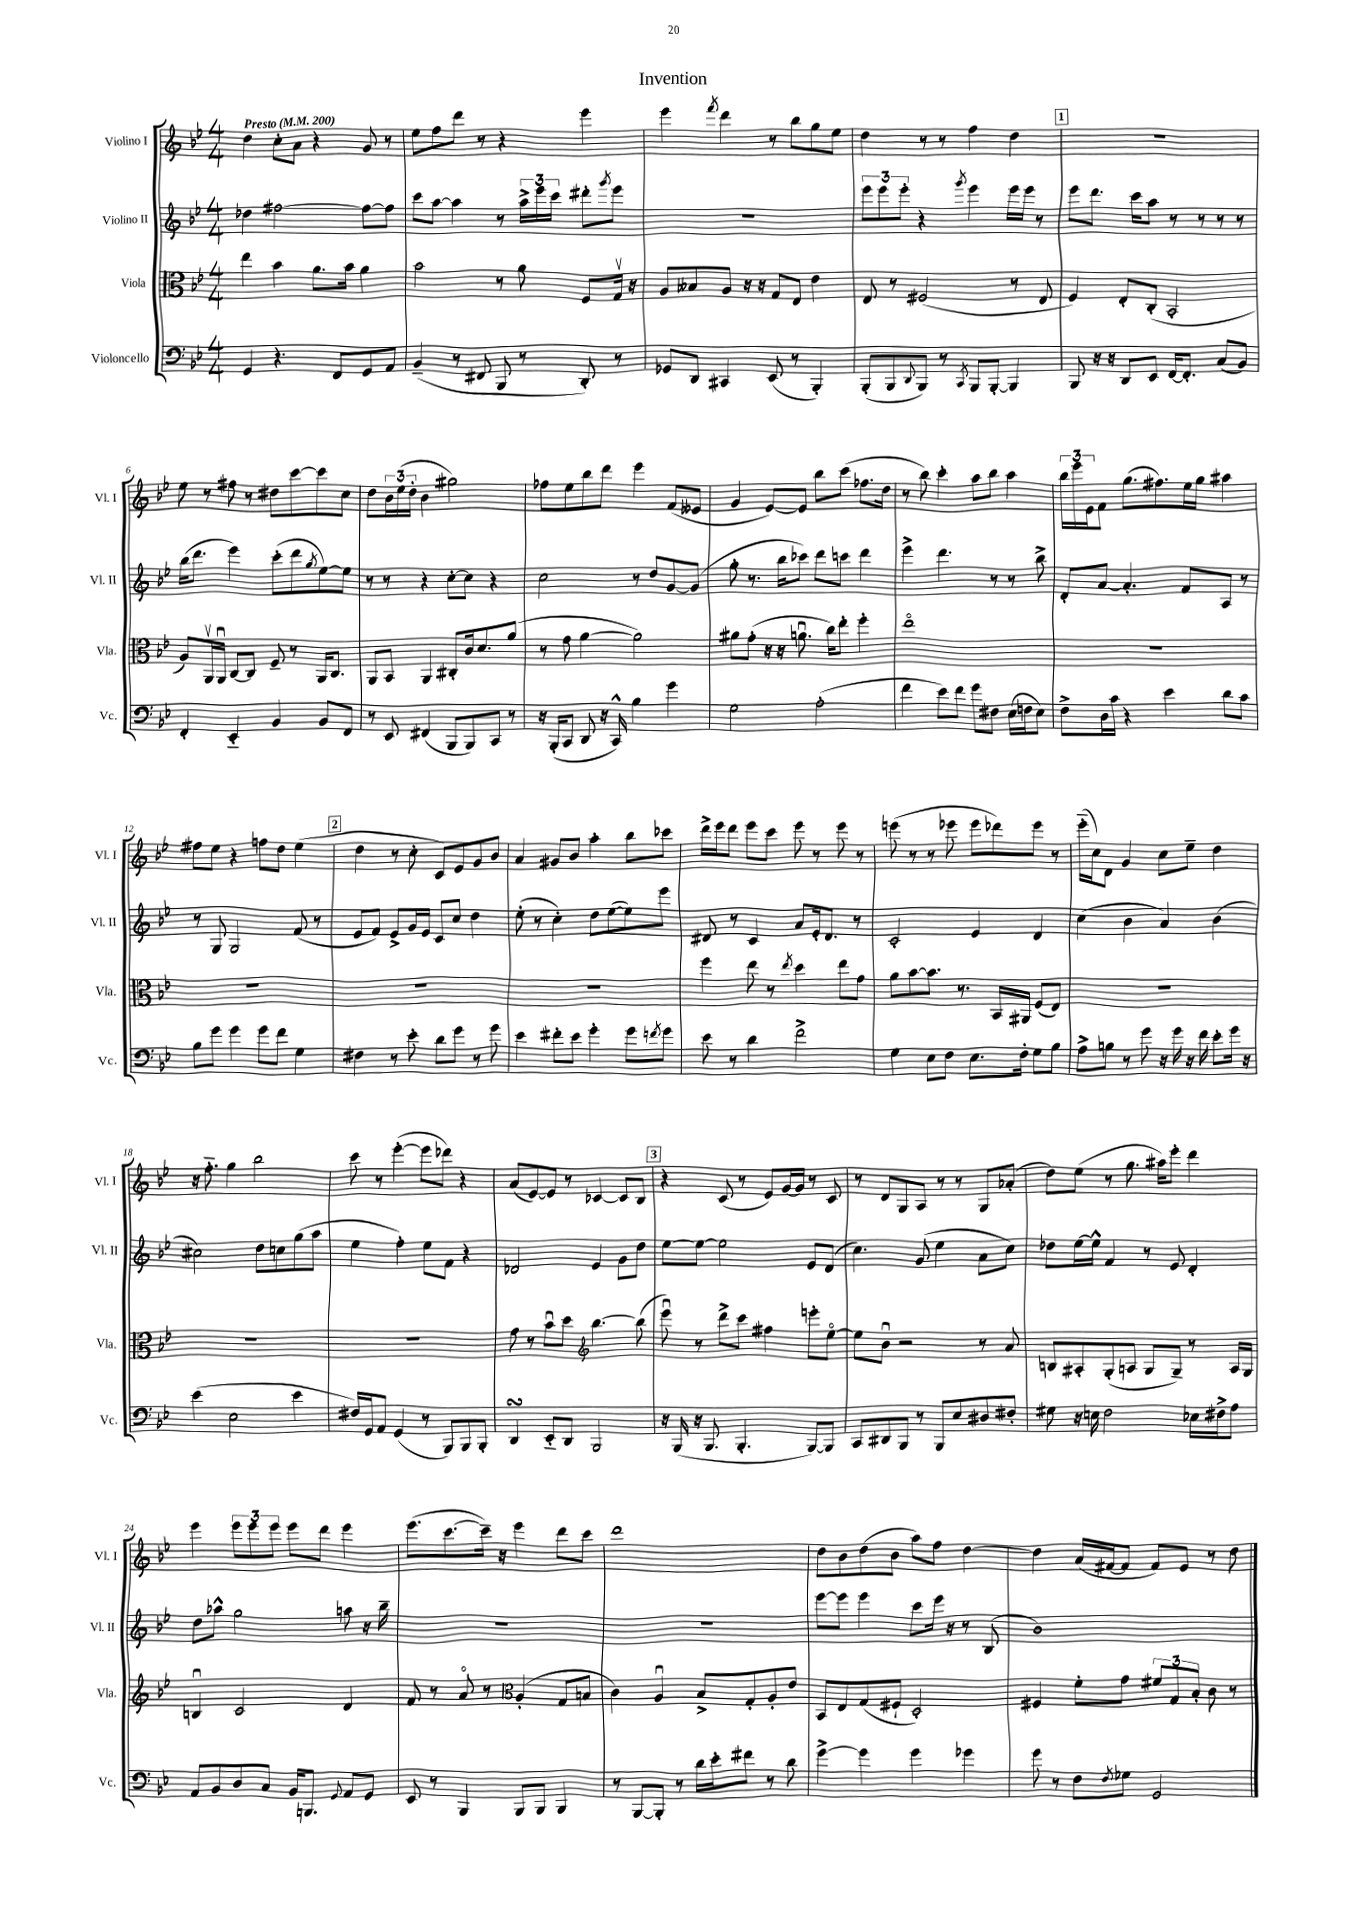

**kern	**kern	**kern	**kern
*part4	*part3	*part2	*part1
*staff4	*staff3	*staff2	*staff1
*I"Violoncello	*I"Viola	*I"Violino II	*I"Violino I
*I'Vc.	*I'Vla.	*I'Vl. II	*I'Vl. I
*clefF4	*clefC3	*clefG2	*clefG2
*k[b-e-]	*k[b-e-]	*k[b-e-]	*k[b-e-]
*M4/4	*M4/4	*M4/4	*M4/4
*MM200	*MM200	*MM200	*MM200
=1	=1	=1	=1
!	!	!	!LO:TX:a:B:t=Presto
4GG/	4ee-\	4dd-X\	4dd\
4.r	4b-\	[2ff#X\	8cc'\L
.	.	.	8a\J
.	8.a\L	.	4r
8FF/L	.	.	.
.	16b-\Jk	.	.
8GG/	4a\	8ff#\L_	8g/
8AA/J	.	8ff#\J]	8r
=2	=2	=2	=2
(4BB-~/	2b-\	8ccc\L	8ee-\L
.	.	[8aa\J	8ff\
8r	.	4aa\]	8ddd\J
8FF#X/	.	.	8r
8BBB-/	8r	8r	4r
8r	8a\	24aa^\LL	.
.	.	24eee-\	.
.	.	24ccc\JJ	.
8DD'/)	8F/L	8ddd#X'\L	4eee-\
.	.	8qggg/	.
8r	16Gv/Jk	8eee-\J	.
.	16r	.	.
=3	=3	=3	=3
8GG-X/L	8A/L	1r	4eee-\
8DD/J	8B--X/	.	.
.	.	.	8qfff/
4CC#X/	8A/J	.	4ddd\
.	16r	.	.
.	16r	.	.
(8EE-/	8G/L	.	8r
8r	8E-/J	.	8bb-\L
4BBB-'/)	4e-\	.	8gg\
.	.	.	8ee-\J
=4	=4	=4	=4
(8BBB-'/L	8E-/	12eee-\L	4dd\
.	.	12eee-\	.
8BBB-/	8r	.	.
.	.	12eee-'\J	.
8qqDD/	.	.	.
8BBB-/J)	(2F#X/	4r	8r
8r	.	.	8r
8qCC/	.	8qggg/	.
8BBB-/L	.	4eee-\	4ff\
[8BBB-'/J	.	.	.
4BBB-/]	8r	16eee-\LL	4dd\
.	.	16eee-\JJ	.
.	8E-/	8r	.
!!LO:REH:place=s1:t=1
=5	=5	=5	=5
8BBB-/	4F/)	8eee-\L	1r
16r	.	8.ddd\J	.
16r	.	.	.
8DD/L	8E-'/L	.	.
.	.	16ccc\KL	.
8EE-/J	(8C'/J	8aa\J	.
[16FF/KL	2BB-'/	8r	.
8.FF'/J]	.	.	.
.	.	8r	.
(8C/L	.	8r	.
8BB-/J)	.	8r	.
!!LO:LB:g=z
=6	=6	=6	=6
4FF'/	8A/L)	(16bb-\KL	8ee-\
.	.	8.ddd\J	.
.	16AAv/L	.	8r
.	16AAu/JJ	.	.
4EE-/	[8C/L	4eee-\)	8ff#X\
.	8C/J]	.	8r
4BB-/	8F~/	(8ccc'\L	8dd#X\L
.	8r	8ddd\	[8ccc\
.	.	8qgg/	.
8BB-/L	16AA/KL	[8ee-\)	8ccc\]
.	8.C/J	.	.
8FF/J	.	8ee-\J]	8cc\J
=7	=7	=7	=7
8r	8AA/L	8r	8dd\L
8EE-/	8BB-/J	8r	24b-\L
.	.	.	(24ee-\
.	.	.	24dd'\JJ
(4FF#X/	4AA/	4r	4b-\
8BBB-/L	8C#X'/L	[8cc'\L	2gg#X\)
8BBB-/)	16c/k	8cc\J]	.
.	8.d/	.	.
8CC/J	.	4r	.
8r	(8a/J	.	.
=8	=8	=8	=8
16r	8r	2cc\	8ff-X\L
(16BBB-'/KL	.	.	.
8CC/J	8g\	.	8ee-\
8DD/	[4a\	.	8bb-\
16r	.	.	8ddd\J
16CC^^/)	.	.	.
4B-\	2a\])	8r	4eee-\
.	.	8dd/L	.
4g\	.	[8g/	(8f/L
.	.	(8g/J]	8e--X/J
=9	=9	=9	=9
2G\	8a#X\L	8gg'\	4g/
.	(8g'\J	8.r	.
.	16r	.	[8e-/L)
.	16r	16bb-\KL	.
.	8.anu\	8ccc-X\J)	8e-/J]
(2A'\	.	8ddd\L	8bb-\L
.	16cc\KL)	.	.
.	8ee-'\J	8cccn\J	(8ccc\J
.	4ff'\	4ddd\	8.ff-X\L
.	.	.	16dd\Jk
=10	=10	=10	=10
4f\	1ee-	4eee-^\	8r
.	.	.	8bb-\)
8e-\L)	.	4.ddd\	4ccc'\
8f\J	.	.	.
8g\L	.	.	8aa\L
8F#X\J	.	8r	8bb-\J
(16E-\LL	.	8r	4aa\
16Fn\J	.	.	.
8E-\J)	.	8bb-^\	.
=11	=11	=11	=11
8F^\L	1r	8d'/L	24bb-\LL
.	.	.	24eee-\
.	.	.	24e-\J
16D\L	.	[8a/J	8f\J
16c\JJ	.	.	.
4r	.	4.a'/]	(8.gg\L
.	.	.	8.ff#X\)
4e-\	.	.	.
.	.	8f/L	16ee-\L
.	.	.	16gg\JJ
8d\L	.	8A/J	4aa#X\
8c\J	.	8r	.
!!LO:LB:g=z
=12	=12	=12	=12
8B-\L	1r	8r	8ff#X\L
8g\J	.	8G/	8ee-\J
4g\	.	2G/	4r
8g\L	.	.	8ffn\L
8f\J	.	.	8dd\J
4G\	.	(8f/	(4ee-\
.	.	8r	.
!!LO:REH:place=s1:t=2
=13	=13	=13	=13
4F#X\	1r	8e-/L	4dd\
.	.	8f/J)	.
8r	.	8e-^/L	8r
8e-'\	.	16g/L	8cc'\
.	.	16e-/JJ	.
8d\L	.	8c/L	8c/L)
8g\J	.	8cc/J	8e-/
8r	.	4dd\	8g/
8g\	.	.	8b-/J
=14	=14	=14	=14
4e-\	1r	(8ee-'\	4a/
.	.	8r	.
8f#X'\L	.	4cc'\)	8g#X/L
8e-\J	.	.	8b-/J
4g'\	.	8dd\L	4aa'\
.	.	([8ee-\	.
8g\L	.	8ee-\])	8bb-\L
8qfn/	.	.	.
8g\J	.	8eee-\J	8ccc-X\J
=15	=15	=15	=15
8e-\	4ff\	8d#X/	16ddd^\LL
.	.	.	16eee-\J
8r	.	8r	8ddd\J
4d\	8ee-\	4c/	8eee-\L
.	8r	.	8ccc\J
.	8qee-/	.	.
2f^\	4dd\	8a/L	8eee-\
.	.	16e-'/k	8r
.	.	8.d#/J	.
.	8ee-\L	.	8eee-\
.	8g\J	8r	8r
=16	=16	=16	=16
4G\	8a\L	2c'/	(8eeen\
.	[8b-\	.	8r
8E-\L	8.b-\J]	.	8r
8F\J	.	.	8eee-X\
.	8.r	.	.
8.E-\L	.	4e-/	8eee-\L
.	16BB-/LL	.	8ddd-X\)
16F'\Jk	16AA#X/JJ	.	.
8G\L	(8F/L	4d/	8eee-\J
8B-\J	8E-/J)	.	8r
=17	=17	=17	=17
8A^\L	1r	(4cc\	(16eee-\LL
.	.	.	16cc\J)
8Bn\J	.	.	8d\J
8r	.	4b-\	4g/
8g\	.	.	.
16r	.	4a/)	8cc\L
16g\	.	.	.
16r	.	.	8ee-~\J
16f\	.	.	.
8e-'\L	.	(4b-\	4dd\
16g\Jk	.	.	.
16r	.	.	.
!!LO:LB:g=z
=18	=18	=18	=18
(4e-\	1r	2cc#X\)	16r
.	.	.	8.ff\
2E-\	.	.	4gg\
.	.	8dd\L	2bb-\
.	.	8ccn\	.
4e-\	.	(8gg\	.
.	.	8aa\J	.
=19	=19	=19	=19
16F#X/LL)	1r	4ee-\	8ccc\
16GG/J	.	.	.
8AA/J	.	.	8r
(4GG/	.	4ff'\)	([4eee-'\
8r	.	8ee-\L	8eee-\L]
8BBB-/L)	.	8f\J	8ddd-X\J)
8BBB-/	.	4r	4r
8BBB-'/J	.	.	.
=20	=20	=20	=20
4DDsSsS/	8g\	2d-X/	(8a/L
.	8r	.	[8e-/)
8EE-/L	8b-u\L	.	8e-/J]
8DD/J	8dd\J	.	8r
*	*clefG2	*	*
2BBB-/	[4.bb-\	4e-/	[4c-X/
.	.	8g\L	8c-/L]
.	(8bb-\]	8dd\J	8B-/J
!!LO:REH:place=s1:t=3
=21	=21	=21	=21
16r	8eee-u\)	[8ee-\L	4r
(16BBB-/	.	.	.
16r	8r	8ee-\J_	.
8.BBB-/	.	.	.
.	8ddd^\L	2ee-\]	(8c/
4.BBB-'/	8ccc\J	.	8r
.	4ff#X\	.	8e-/L)
.	.	.	[16g/L
.	.	.	16g/JJ]
[8BBB-/L)	8eeen'\L	8e-/L	8r
8BBB-/J]	[8ee-\J	(8d/J	8c/
=22	=22	=22	=22
8CC/L	8ee-\L]	4.cc\)	8r
8DD#X/	8b-u\J	.	8d/L
8BBB-/J	2r	.	8G/
8r	.	(8g/	8A/J
8BBB-/L	.	4ee-\	8r
8E-/	.	.	8r
8D#X/	8r	8a\L	8G/L
8F#X'/J	8a/	8cc\J)	(8a-X'/J
=23	=23	=23	=23
8G#X\	8Bn/L	8dd-X\L	8dd\L)
16r	8A#X'/	[16ee-\L	(8ee-\J
16En\	.	16ee-^^\JJ]	.
2F\	(8G'/	4f/	8r
.	8An/J	.	8.gg\
.	8G/L	8r	.
.	.	.	16aa#X\KL)
.	8G~/J)	8e-/	8eee-'\J
16E-X\LL	8r	4d'/	4ddd\
16F#X^\J	.	.	.
8A\J	16A/LL	.	.
.	16G/JJ	.	.
!!LO:LB:g=z
=24	=24	=24	=24
8AA/L	4Bnu/	8dd\L	4eee-\
8BB-/	.	8aa-X^^\J	.
8D/	2c/	2gg\	12eee-\L
.	.	.	12eee-\
8C/J	.	.	.
.	.	.	12eee-\J
16BB-/KL	.	.	8eee-\L
8.BBBn/J	.	.	.
.	.	.	8ddd\J
8qqGG/	.	.	.
8AA/L	4d/	8aan\	4eee-\
8GG/J	.	16r	.
.	.	16bb-~\	.
=25	=25	=25	=25
8EE-/	8f/	1r	(8.eee-\L
8r	8r	.	.
.	.	.	[8.ccc\
4BBB-/	8a/	.	.
.	8r	.	16ccc~\Jk])
.	.	.	16r
*	*clefC3	*	*
8BBB-/L	(4A'/	.	4eee-\
8BBB-/J	.	.	.
4BBB-/	8G/L	.	8ddd\L
.	8Bn/J	.	8ccc\J
=26	=26	=26	=26
8r	4c\)	1r	1ddd
[8BBB-/L	.	.	.
8BBB-'/J]	4Au/	.	.
8r	.	.	.
16d\LL	8B-^/L	.	.
16e-'\J	.	.	.
8f#X\J	8G'/	.	.
8r	8A'/	.	.
8d\	8e-/J	.	.
=27	=27	=27	=27
[4g^\	8BB-/L	[8eee-\L	8dd\L
.	8E-/	8eee-\J]	8b-\
4g\]	(8G/	4eee-\	(8dd\
.	8F#X`/J	.	8b-\J
4g\	2D'/)	8ccc\L	8aa\L)
.	.	16eee-\Jk	8ff\J
.	.	16r	.
4g-X\	.	8r	[4dd\
.	.	(8B-/	.
=28	=28	=28	=28
8g\	4F#X/	1b-)	4dd\]
8r	.	.	.
8F\L	8f'\L	.	(16a/LL
.	.	.	[16f#X/J
8qF/	.	.	.
8G-X\J	8g\J	.	8f#/J]
2GG/	12f#X/L	.	8f#/L)
.	12G/	.	.
.	.	.	8e-/J
.	12B-'/J	.	.
.	8c\	.	8r
.	8r	.	8dd\
==	==	==	==
*-	*-	*-	*-
